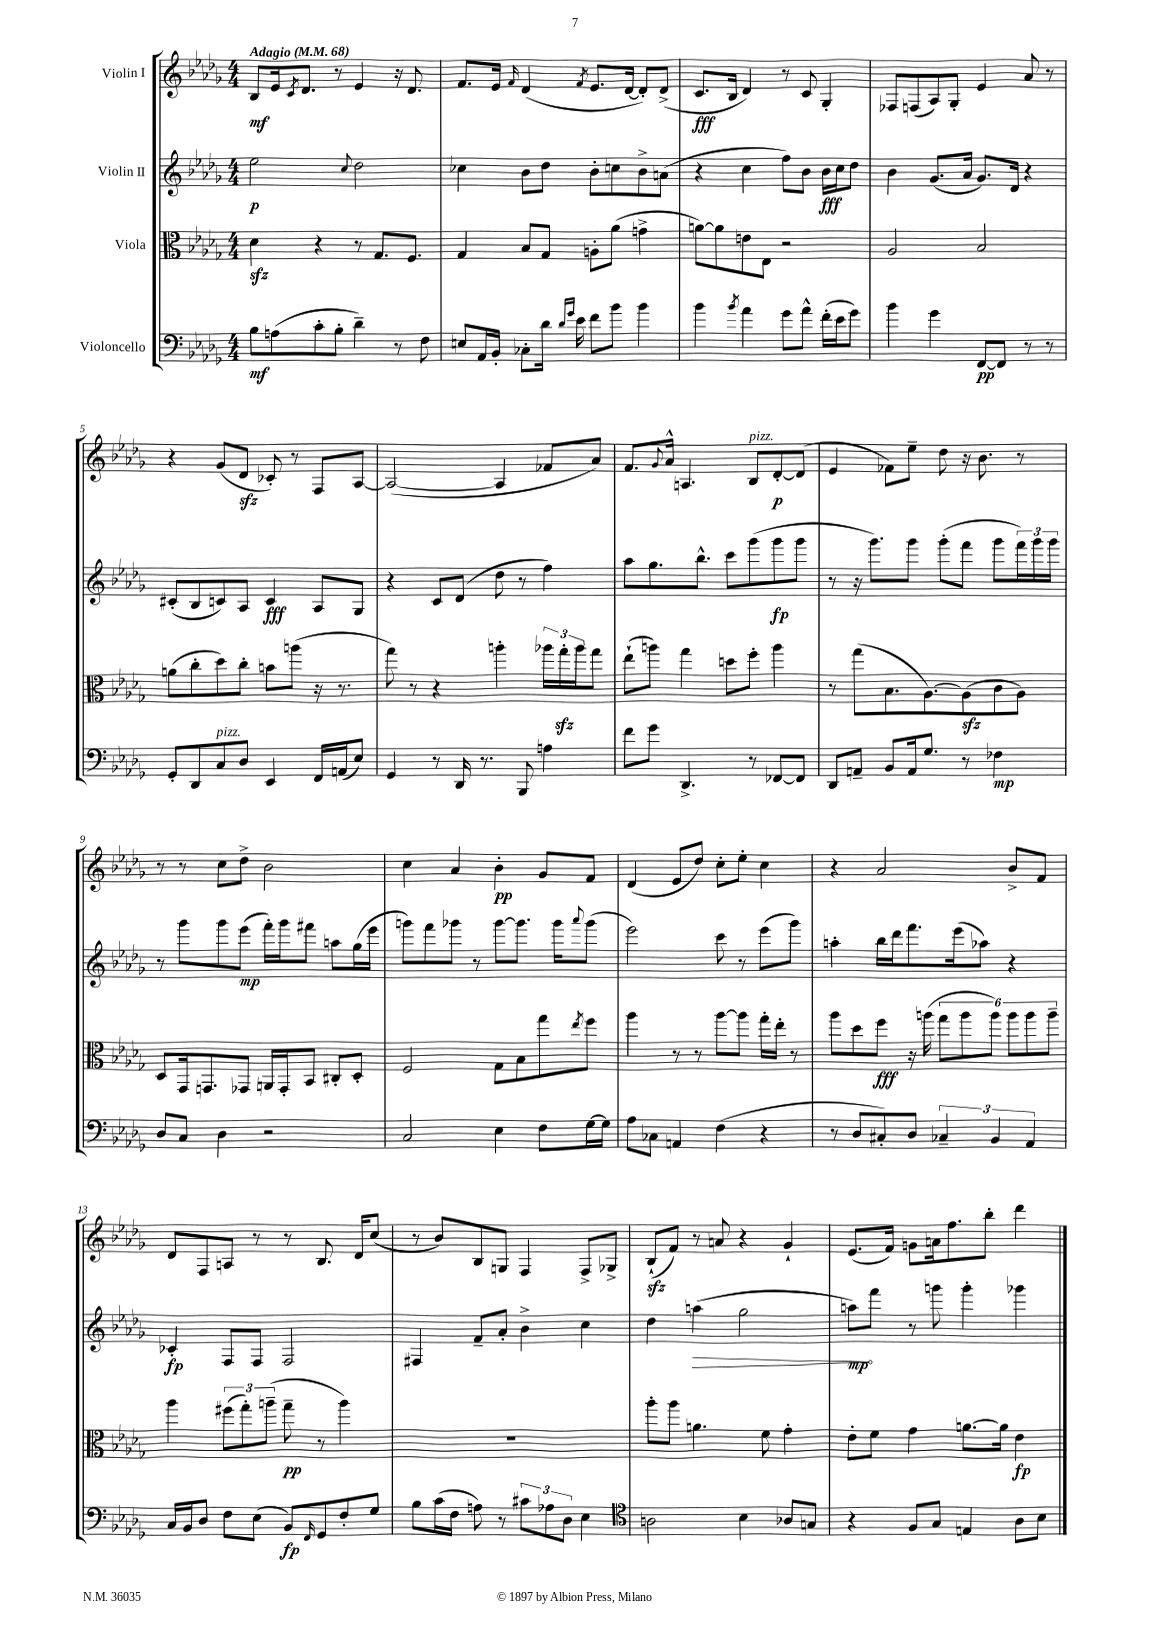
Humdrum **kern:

**kern	**kern	**kern	**kern
*staff4	*staff3	*staff2	*staff1
*clefF4	*clefC3	*clefG2	*clefG2
*k[b-e-a-d-g-]	*k[b-e-a-d-g-]	*k[b-e-a-d-g-]	*k[b-e-a-d-g-]
*M4/4	*M4/4	*M4/4	*M4/4
*MM68	*MM68	*MM68	*MM68
8B-\L	4d-\	2ee-\	8B-/L
(8A\	.	.	16e-/k
.	.	.	8qc/
.	.	.	8.d-/J
8c'\	4r	.	.
8B-'\J	.	.	8r
.	.	8qqcc/	.
4d-~\)	8r	2dd-\	4e-/
.	8.G-/L	.	.
8r	.	.	16r
.	8.F/J	.	8.d-/
8F\	.	.	.
=	=	=	=
8E/L	4G-/	4cc-\	8.f/L
16AA-/L	.	.	.
16BB-'/JJ	.	.	16e-/Jk
.	.	.	16qqf/
8C-'\L	8B-/L	8b-\L	(4d-/
16d-\Jk	8G-/J	8dd-\J	.
16qqd-/LL	.	.	.
16qqg-/JJ	.	.	.
16e-\	.	.	.
.	.	.	8qf/
8f\L	8A'\L	8b-'\L	8.e-/L
8b-\J	(8a-\J	8cc\	.
.	.	.	[16d-/Jk
4b-\	4g^\	8b-^\	8d-'/]L)
.	.	(8a\J	(8d-^/J
=	=	=	=
4b-\	[8a\L)	4r	8.c/L
.	8a\]	.	.
.	.	.	16B-/Jk
8qb-/	.	.	.
4a-\	8e\	4cc\	4d-/)
.	8E-\J	.	.
8g-\L	2r	8ff\L)	8r
8a-^^\J	.	8b-\J	8c/
(16f'\LL	.	16b-\LL	4G-'/
16e-\J	.	16cc\J	.
8g-\J)	.	8dd-\J	.
=	=	=	=
4b-\	2A-/	4b-\	8F-/L
.	.	.	(8F/
4g-\	.	(8.g-/L	8A-/)
.	.	.	8G-'/J
.	.	16a-/Jk	.
[8FF/L	2B-/	8.g-/L)	4e-/
8FF/]J	.	.	.
.	.	16d-/Jk	.
8r	.	4r	8a-/
8r	.	.	8r
=	=	=	=
8GG-'/L	(8a\L	(8c#'/L	4r
8DD-/	8cc'\	8B-/	.
8C/	8dd-\)	8c/)	(8g-/L
8D-/J	8cc'\J	8A-/J	8d-/J
4EE-/	8b\L	4c/	8c-'/)
.	(8aa\J	.	8r
16FF/LL	16r	8A-/L	8F/L
(16AA/J	8.r	.	.
8E-/J)	.	8G-/J	[8A-/J
=	=	=	=
4GG-/	8gg-\)	4r	(2A-/_
.	8r	.	.
8r	4r	8c/L	.
16DD-/	.	(8d-/J	.
8.r	.	.	.
.	4aa'\	8dd-\	4A-/]
8BBB-/	.	8r	.
4A\	24aa-\LL	4ff\)	8f-/L
.	24gg-'\	.	.
.	24aa-\J	.	.
.	8gg-\J	.	8a-/J)
=	=	=	=
8f\L	(8ee-`\L	8aa-\L	8.f/L
8g-\J	8aa\J)	8.gg-\	.
.	.	.	8qqg-/
.	.	.	16a-^^/Jk
4.DD-^/	4gg-\	.	4.A/
.	.	8.bb-^^\J	.
.	8dd\L	8ccc\L	.
8r	8ff'\J	(8ggg-\	8B-/L
[8FF-/L	4aa\	8ggg-\	[8d-'/
8FF-/]J	.	8ggg-\J	(8d-/]J
=	=	=	=
8DD-/L	8r	8r	4e-/
8AA~/J	(8gg-\L	16r	.
.	.	8.ggg-\L)	.
8BB-/L	8.B-\	.	8f-\L)
16AA/k	.	8ggg-\J	8ee-~\J
8.G-/J	[8.A-\)	.	.
.	.	(8ggg-'\L	8dd-\
8r	(8A-\]	8fff\J	16r
.	.	.	8.b-\
4F-\	8c\	8ggg-\L	.
.	8A-\J)	24fff\L)	8r
.	.	24ggg-\	.
.	.	24ggg-\JJ	.
=	=	=	=
8D-/L	8D-/L	8r	8r
8C/J	16GG-/k	8ggg-\L	8r
.	8.GG/	.	.
4D-\	.	8ggg-\	8cc\L
.	8GG-/J	(8eee-\J	8dd-^\J
2r	16AA/LL	16fff'\LL)	2b-\
.	16GG-'/J	16ggg-\J	.
.	8BB-/J	8fff#\J	.
.	8C#'/L	8aa\L	.
.	8D-'/J	(16gg-\L	.
.	.	16eee-\JJ	.
=	=	=	=
2C/	2F/	8ggg\L)	4cc\
.	.	8fff\	.
.	.	8ggg-\J	4a-/
.	.	8r	.
4E-\	8G-\L	[8ggg-\L	4b-'\
.	8B-\	8.ggg-\]J	.
8F\L	8gg-\	.	8g-/L
.	.	16ggg-\LK	.
.	8qee-/	8qqaaa-/	.
[16G-\L	8ff\J	(8ggg-\J	8f/J
16G-\]JJ	.	.	.
=	=	=	=
8A-\L	4aa-\	2eee-\)	(4d-/
8C-\J	.	.	.
4AA/	8r	.	8e-/L
.	8r	.	8dd-/J)
(4F\	[8aa-\L	8ccc\	8cc'\L
.	8aa-\]J	8r	8ee-'\J
4r	16gg-'\LL	(8eee-\L	4cc\
.	16ee-'\JJ	.	.
.	8r	8ggg-\J)	.
=	=	=	=
8r	8aa-\L	4aa'\	4r
8D-/L	8dd-\	.	.
8C#'/)	8ff\J	16bb-\LL	2a-/
.	.	16ddd-\J	.
8D-/J	16r	8.fff\	.
.	(16aa\	.	.
6C-~/	12gg-\L	.	.
.	.	(16eee-\k	.
.	12aa\	.	.
.	.	8aa-\J)	.
6BB-/	12aa\J)	.	.
.	12aa\L	4r	8b-^/L
6AA-/	12aa\	.	.
.	.	.	8f/J
.	12aa~\J	.	.
=	=	=	=
16C/LL	4aa-\	4c-'/	8d-/L
16BB-/J	.	.	.
8D-/J	.	.	8F/
8F\L	(12ff#\L	8F/L	8A/J
.	12gg-'\)	.	.
(8E-\J	.	8F/J	8r
.	(12aa~\J	.	.
8BB-/L)	8gg-~\	2F/	8r
16qqFF/	.	.	.
8GG-/	8r	.	8.B-/
8F'/	4aa\)	.	.
.	.	.	16d-/LK
8G-/J	.	.	(8cc/J
=	=	=	=
8B-\L	1r	4F#/	8r
(16c\L	.	.	8b-/L)
16F\JJ	.	.	.
8A\)	.	8f~/L	8B-/
8r	.	8a-'/J	8G/J
12c#\L	.	4b-^\	4F/
12A-\	.	.	.
12D-\J	.	.	.
4E-\	.	4cc\	8F^/L
.	.	.	8G-^/J
=	=	=	=
*clefC4	*	*	*
2A\	8aa-'\L	4dd-\	(8B-`/L
.	8aa-\J	.	8f/J)
.	4.a\	(4aa\	8r
.	.	.	8a/
4B-\	.	2gg-\	4r
.	8f\	.	.
8A-/L	4g-'\	.	4g-`/
8G/J	.	.	.
=	=	=	=
4r	8e-'\L	8aa\L)	(8.e-/L
.	8f\J	8fff\J	.
.	.	.	16f/Jk)
8F/L	4g-\	8r	8g\L
8G-/J	.	8ggg\	16a\k
.	.	.	8.ff\
4E/	[8.a\L	4ggg'\	.
.	.	.	8bb-'\J
.	16a\]Jk	.	.
8A-\L	4e-\	4ggg-\	4ddd-\
8B-\J	.	.	.
==	==	==	==
*-	*-	*-	*-
